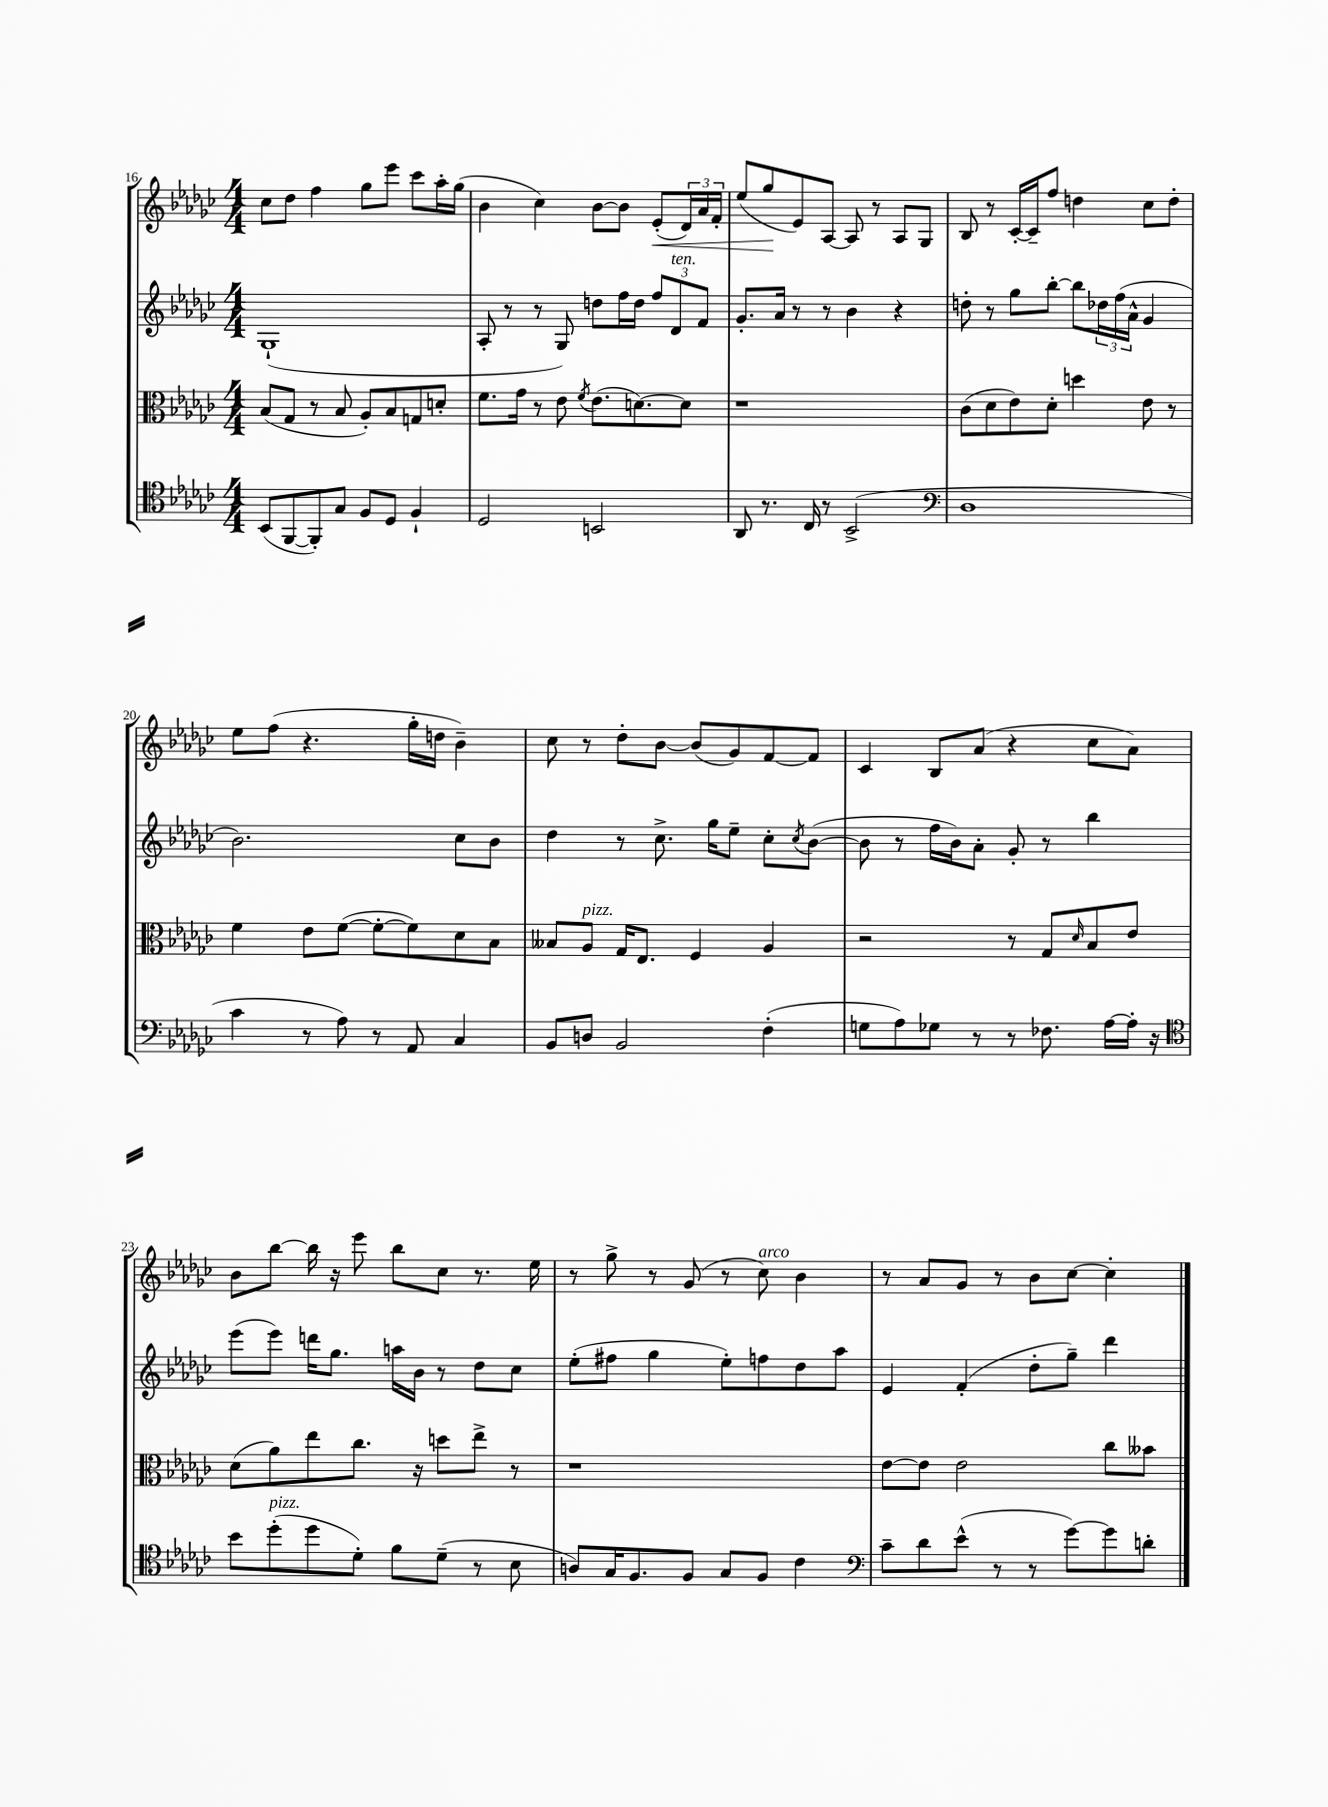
<<
\new StaffGroup <<
\new Staff = "s0" {
    \clef treble \key ges \major \numericTimeSignature \time 4/4
    ces''8 des''8 f''4 ges''8 ees'''8 ces'''8 aes''16-. ges''16( |
    bes'4 ces''4) bes'8~ bes'8 ees'8-.\<( \tuplet 3/2 { des'16) aes'16 f'16-. } |
    ees''8( ges''8\! ees'8) aes8~ aes8 r8 aes8 ges8 |
    bes8 r8 ces'16~-. ces'16-- f''8 d''4 ces''8 d''8-. |
    ees''8 f''8( r4. ges''16-. d''16 bes'4--) |
    ces''8 r8 des''8-. bes'8~ bes'8( ges'8) f'8~ f'8 |
    ces'4 bes8 aes'8( r4 ces''8 aes'8) |
    bes'8 bes''8~ bes''16 r16 ees'''8 bes''8 ces''8 r8. ees''16 |
    r8 ges''8-> r8 ges'8( r8 ces''8^\markup { \italic "arco" }) bes'4 |
    r8 aes'8 ges'8 r8 bes'8 ces''8~ ces''4-. \bar "|." |
}
\new Staff = "s1" {
    \clef treble \key ges \major \numericTimeSignature \time 4/4
    ges1-!( |
    aes8-. r8 r8 ges8) d''8 f''16 d''16 \tuplet 3/2 { f''8 des'8^\markup { \italic "ten." } f'8 } |
    ges'8.-. aes'16 r8 r8 bes'4 r4 |
    d''8-. r8 ges''8 bes''8~-. bes''8 \tuplet 3/2 { des''16 f''16( aes'16-^ } ges'4 |
    bes'2.) ces''8 bes'8 |
    des''4 r8 ces''8.-> ges''16 ees''8-- ces''8-. \acciaccatura { ces''8 } bes'8~( |
    bes'8 r8 f''16 bes'16) aes'8-. ges'8-. r8 bes''4 |
    ees'''8( ees'''8) d'''16 ges''8. a''16 bes'16 r8 des''8 ces''8 |
    ees''8-.( fis''8 ges''4 ees''8-.) f''8 des''8 aes''8 |
    ees'4 f'4-.( des''8-. ges''8--) des'''4 \bar "|." |
}
\new Staff = "s2" {
    \clef alto \key ges \major \numericTimeSignature \time 4/4
    bes8( ges8 r8 bes8 aes8-.) bes8 g8 d'8-. |
    f'8. ges'16 r8 ees'8 \acciaccatura { f'8 } ees'8.( d'8.~) d'8 |
    r1 |
    ces'8( des'8 ees'8) des'8-. d''4 ees'8 r8 |
    f'4 ees'8 f'8~( f'8~-. f'8) des'8 bes8 |
    beses8 aes8^\markup { \italic "pizz." } ges16 ees8. f4 aes4 |
    r2 r8 ges8 \grace { des'16 } bes8 ees'8 |
    des'8( aes'8) ees''8 ces''8. r16 d''8 ees''8-> r8 |
    r1 |
    ees'8~ ees'8 ees'2 ces''8 beses'8 \bar "|." |
}
\new Staff = "s3" {
    \clef tenor \key ges \major \numericTimeSignature \time 4/4
    bes,8( f,8~ f,8-.) ges8 f8 des8 f4-! |
    des2 b,2 |
    aes,8 r8. ces16 r8 bes,2->( |
    \clef bass des1 |
    ces'4 r8 aes8) r8 aes,8 ces4 |
    bes,8 d8 bes,2 f4-.( |
    g8 aes8) ges8 r8 r8 fes8. aes16~ aes16-. r16 |
    \clef tenor bes'8 des''8-.^\markup { \italic "pizz." }( des''8 des'8-.) f'8 des'8--( r8 bes8 |
    a8) ges16 f8. f8 ges8 f8 ces'4 |
    \clef bass ces'8-- des'8 ees'8-^( r8 r8 ges'8~) ges'8 d'8-. \bar "|." |
}
>>
>>
\layout { \context { \Score currentBarNumber = #16 } }
